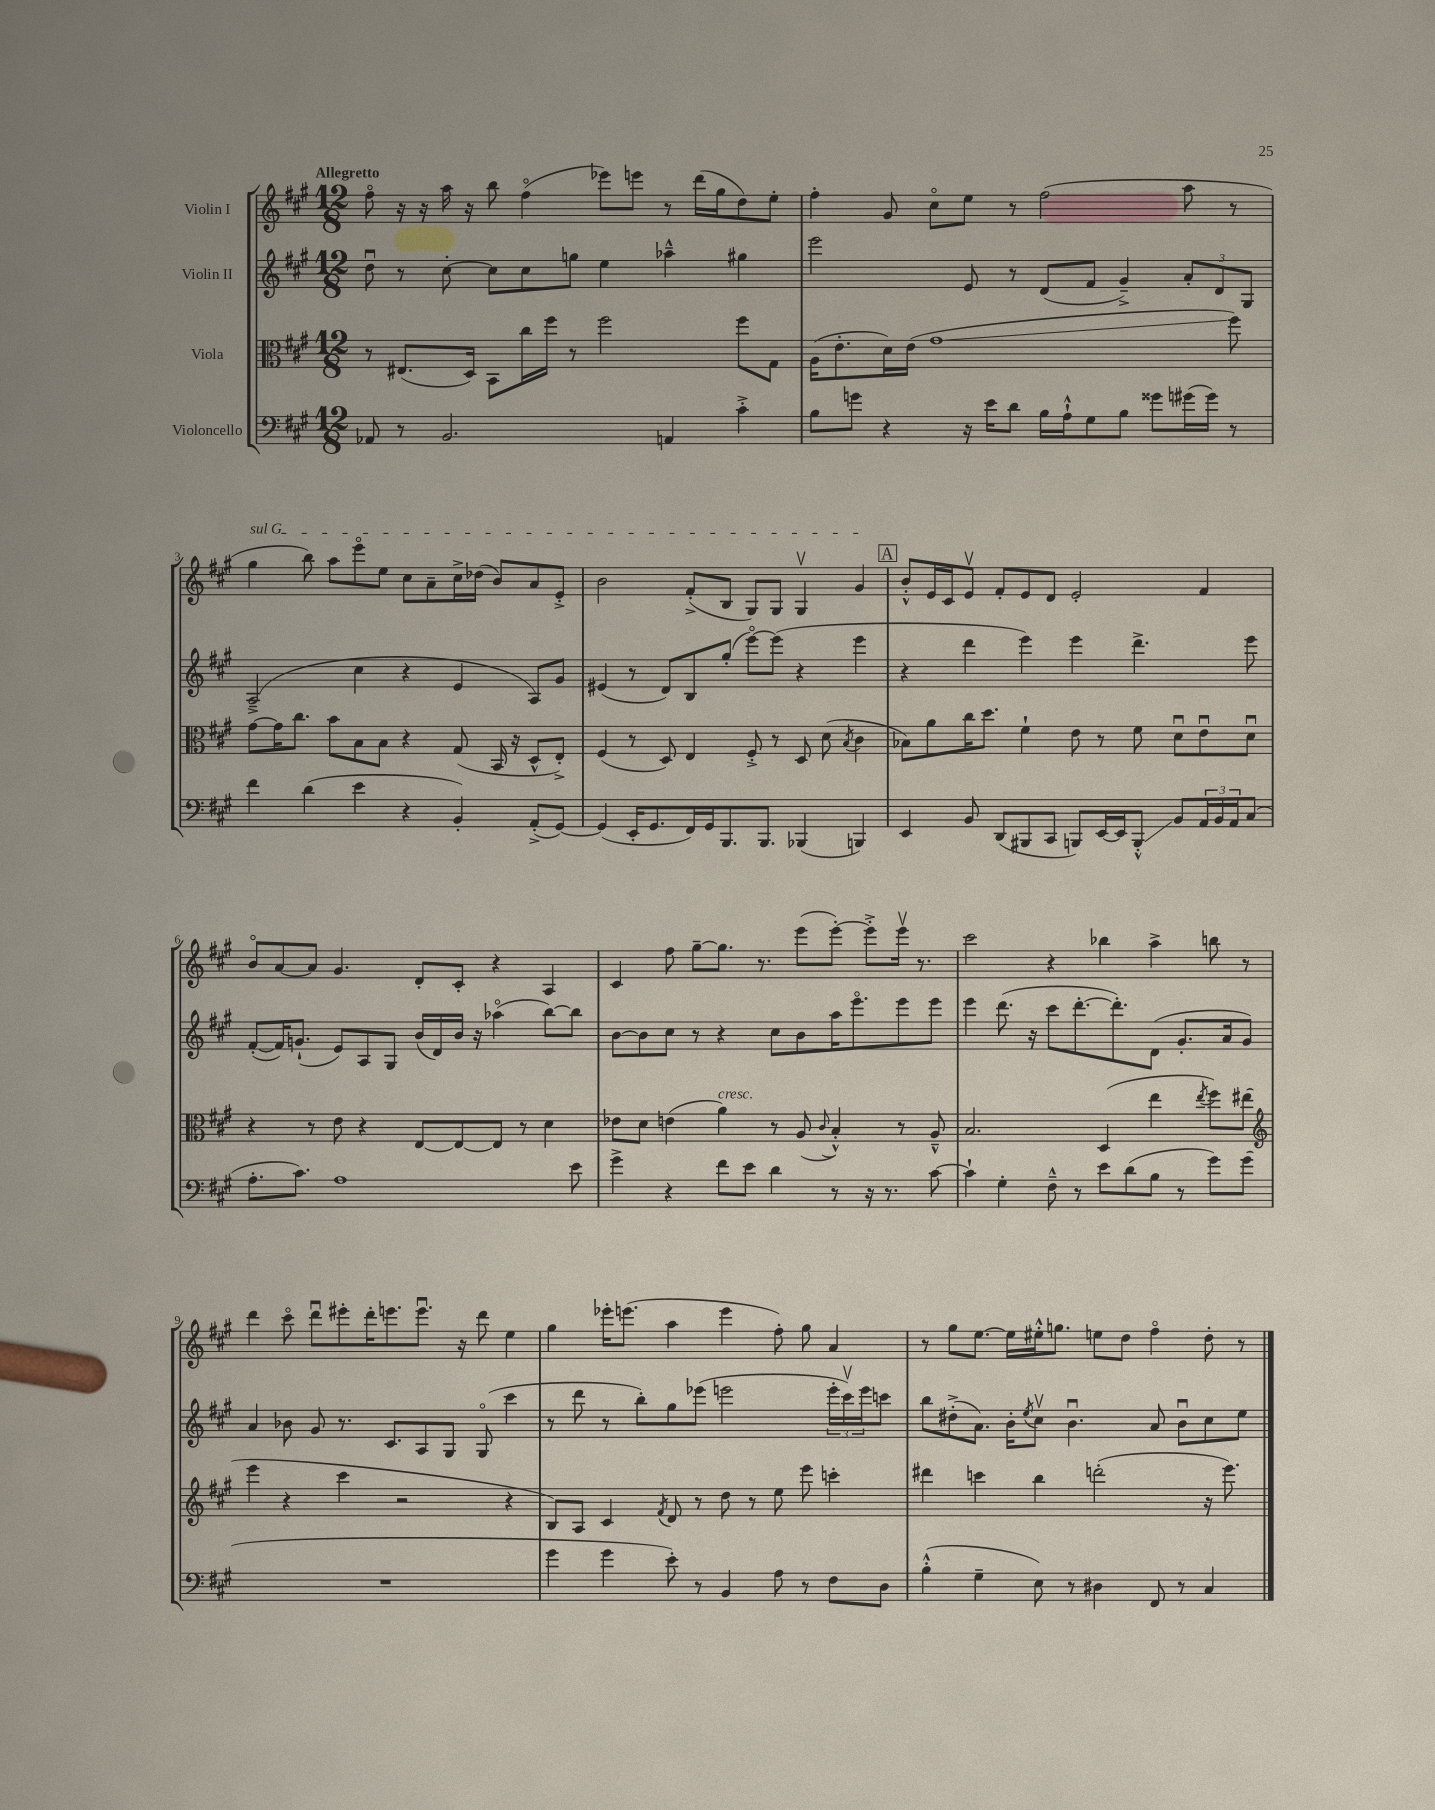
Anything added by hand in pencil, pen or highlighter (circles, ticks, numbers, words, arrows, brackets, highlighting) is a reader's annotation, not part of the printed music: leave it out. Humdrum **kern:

**kern	**kern	**kern	**kern
*staff4	*staff3	*staff2	*staff1
*clefF4	*clefC3	*clefG2	*clefG2
*k[f#c#g#]	*k[f#c#g#]	*k[f#c#g#]	*k[f#c#g#]
*M12/8	*M12/8	*M12/8	*M12/8
8AA-/	8r	8ddu\	8ff#o\
8r	(8.E#/L	8r	16r
.	.	.	16r
2.BB/	.	[8cc#'\	16aa\
.	16D/Jk)	.	16r
.	8BB\L	8cc#\]L	8bb\
.	16cc#\L	8cc#\	(4ff#o\
.	16ff#\JJ	.	.
.	8r	8gg\J	.
.	2ff#\	4ee\	8eee-\L)
.	.	.	8eee\J
4AA/	.	4aa-~^^\	8r
.	.	.	(16ddd\LL
.	.	.	16gg#\J
4c#'^\	8ff#\L	4gg#\	8dd\)
.	8G#\J	.	8ee'\J
=	=	=	=
8B\L	(16A\LK	2eee\	4ff#'\
.	8.e'\	.	.
8g\J	.	.	.
4r	16d\L)	.	8g#/
.	(16e\JJ	.	.
.	1g#	.	8cc#o\L
16r	.	8e/	8ee\J
16e\LK	.	.	.
8d\J	.	8r	8r
16B\LL	.	(8d/L	(2ff#\
16A`^^\J	.	.	.
8G#\	.	8f#/J	.
8B\J	.	4g#~^/)	.
8g##\L	.	.	.
(16g#\L	.	12a'/L	8aa\
16g#\JJ)	.	.	.
.	.	12d/	.
8r	8ff#\)	.	8r
.	.	12G#/J	.
=	=	=	=
4f#\	[8g#\L	(2A~^/	4gg#\
.	16g#\]K	.	.
.	8.cc#\J	.	.
(4d\	.	.	8bb\)
.	8b\L	.	8aa\L
4e\	8B\	4cc#\	8eeeo\
.	8B\J	.	8ee\J
4r	4r	4r	8cc#\L
.	.	.	8a~\
4BB'/)	(8G#/	4e/	16cc#^\L
.	.	.	(16dd-\JJ
.	16BB/	.	8b/L)
.	16r	.	.
(8AA'^/L	8D^^/L	8A/L)	8a/
[8GG#/J)	8E'^/J)	8g#/J	8e'^/J
=	=	=	=
(4GG#/]	(4F#/	(4e#/	2b\
16EE'/LK	8r	8r	.
8.GG#/	.	.	.
.	8D/)	8d/L)	.
16FF#/L)	4E/	8B/	(8f#'^/L
16GG#/J	.	.	.
8.BBB/	.	(8gg#'/J	8B/J
.	8F#'^/	[8eeeo\L)	8G#/L)
8.BBB/J	.	.	.
.	8r	(8eee\]J	8G#/J
(4BBB-/	8D/	4r	4G#v/
.	(8d\	.	.
.	8qB/	.	.
4BBB/)	4c#\	4eee\	4g#/
=	=	=	=
4EE/	8B-\L)	4r	8b'^^/L
.	8a\	.	16e/L
.	.	.	16c#/J
8BB/	16cc#\K	4ddd\	8ev/J
.	8.dd\J	.	.
(8DD/L	.	.	8f#'/L
8BBB#/	4f#`\	4eee\)	8e/
8CC#/J	.	.	8d/J
8BBB/L)	8e\	4eee\	2e'/
[16EE/L	8r	.	.
16EE/]J	.	.	.
8BBB'^^/J	8f#\	4.ddd^\	.
8BB/L	8du\L	.	.
24AA/L	8eu\	.	4f#/
24BB/	.	.	.
24AA/J	.	.	.
(8C#/J	8du\J	8eee\	.
=	=	=	=
8.A'\L	4r	([8f#'/L	8bo/L
.	.	16f#/]K)	[8a/
8.c#\J)	.	(8.g`/J	.
.	8r	.	8a/]J
1A	8e\	8e/L)	4.g#/
.	4r	8A/	.
.	.	8G#/J	.
.	[8E/L	(16b/LL	8d'/L
.	.	16d/)	.
.	8E/_	16b/JJ	8c#'/J
.	.	16r	.
.	8E/]J	(4aa-o\	4r
.	8r	.	.
.	4d\	[8bb\L)	4A/
8e\	.	8bb\]J	.
=	=	=	=
4g#^\	8e-\L	[8b\L	4c#/
.	8d\J	8b\]	.
4r	(4e\	8cc#\J	8ff#\
.	.	8r	[8gg#~\L
8f#\L	4a\)	4r	8.gg#\]J
8e\J	.	.	.
.	.	.	8.r
4d\	8r	8cc#\L	.
.	(8A/	8b\	(8eee\L
.	8qqc#/	.	.
8r	4B'^^/)	16aa\K	[8eee'\J)
.	.	8.eeeo\	.
16r	.	.	8eee'^\]L
8.r	.	.	.
.	8r	8eee\	16eeev\Jk
.	.	.	8.r
[8c#\	8A~^^/	8eee\J	.
=	=	=	=
4c#`\]	2.B/	4eee\	2ccc#\
4G#'\	.	(8.ddd\	.
.	.	16r	.
8F#~^^\	.	8ccc#\L	4r
8r	.	[8.ddd'\	.
8e\L	(4D/	.	4bb-\
.	.	8.ddd'\])	.
(8d\	.	.	.
8B\J	4ee\	(8d\J	4aa^\
8r	.	8.g#'/L	.
.	8qee/	.	.
8g#\L)	8ff#\L)	.	8bb\
.	.	16a/k	.
(8g#\J	(8ee#\J	8g#/J)	8r
=	=	=	=
*	*clefG2	*	*
1.r	4eee\	4a/	4ddd\
.	4r	8b-\	8ccc#o\
.	.	8g#/	8dddu\L
.	4ccc#\	8.r	8eee#'\
.	.	.	16ddd'\K
.	.	8.c#/L	8.eee\
.	2r	.	.
.	.	8A/	8.eeeu\J
.	.	8G#/J	.
.	.	.	16r
.	.	(8G#o/	8ddd\
.	4r	4ccc#\	4ee\
=	=	=	=
4g#\	8B/L)	8r	4gg#\
.	8A/J	8ddd\	.
4g#\	4c#/	8r	16eee-'\LK
.	.	.	(8.eee\J
.	.	8bb'\L)	.
.	8qf#/	.	.
8e'\)	8d/	8gg#\	4aa\
8r	8r	(8eee-\J	.
4BB/	8dd\	2eee\	4eee\
.	8r	.	.
8A\	8ee\	.	8ff#'\)
8r	8eee\	.	8gg#\
8F#\L	4ccc'\	24eee'\LL	4a/
.	.	24ccc#v\)	.
.	.	24eee\J	.
8D\J	.	8ccc\J	.
=	=	=	=
(4B'^^\	4ddd#\	8bb\L	8r
.	.	(8dd#'^\	8gg#\L
4G#~\	4ccc\	8.a\J)	[8.ee\J
.	.	16b'\LK	16ee\]LL
.	.	8qee/	.
8E\)	4bb\	8cc#v\J	16ee#'^^\J
.	.	.	8.gg\J
8r	.	4.bu\	.
4D#\	(2ddd'\	.	8ee\L
.	.	.	8dd\J
8FF#/	.	8a/	4ff#o\
8r	.	8bu\L	.
4C#/	16r	8cc#\	8dd'\
.	8.eee\)	.	.
.	.	8ee\J	8r
==	==	==	==
*-	*-	*-	*-
